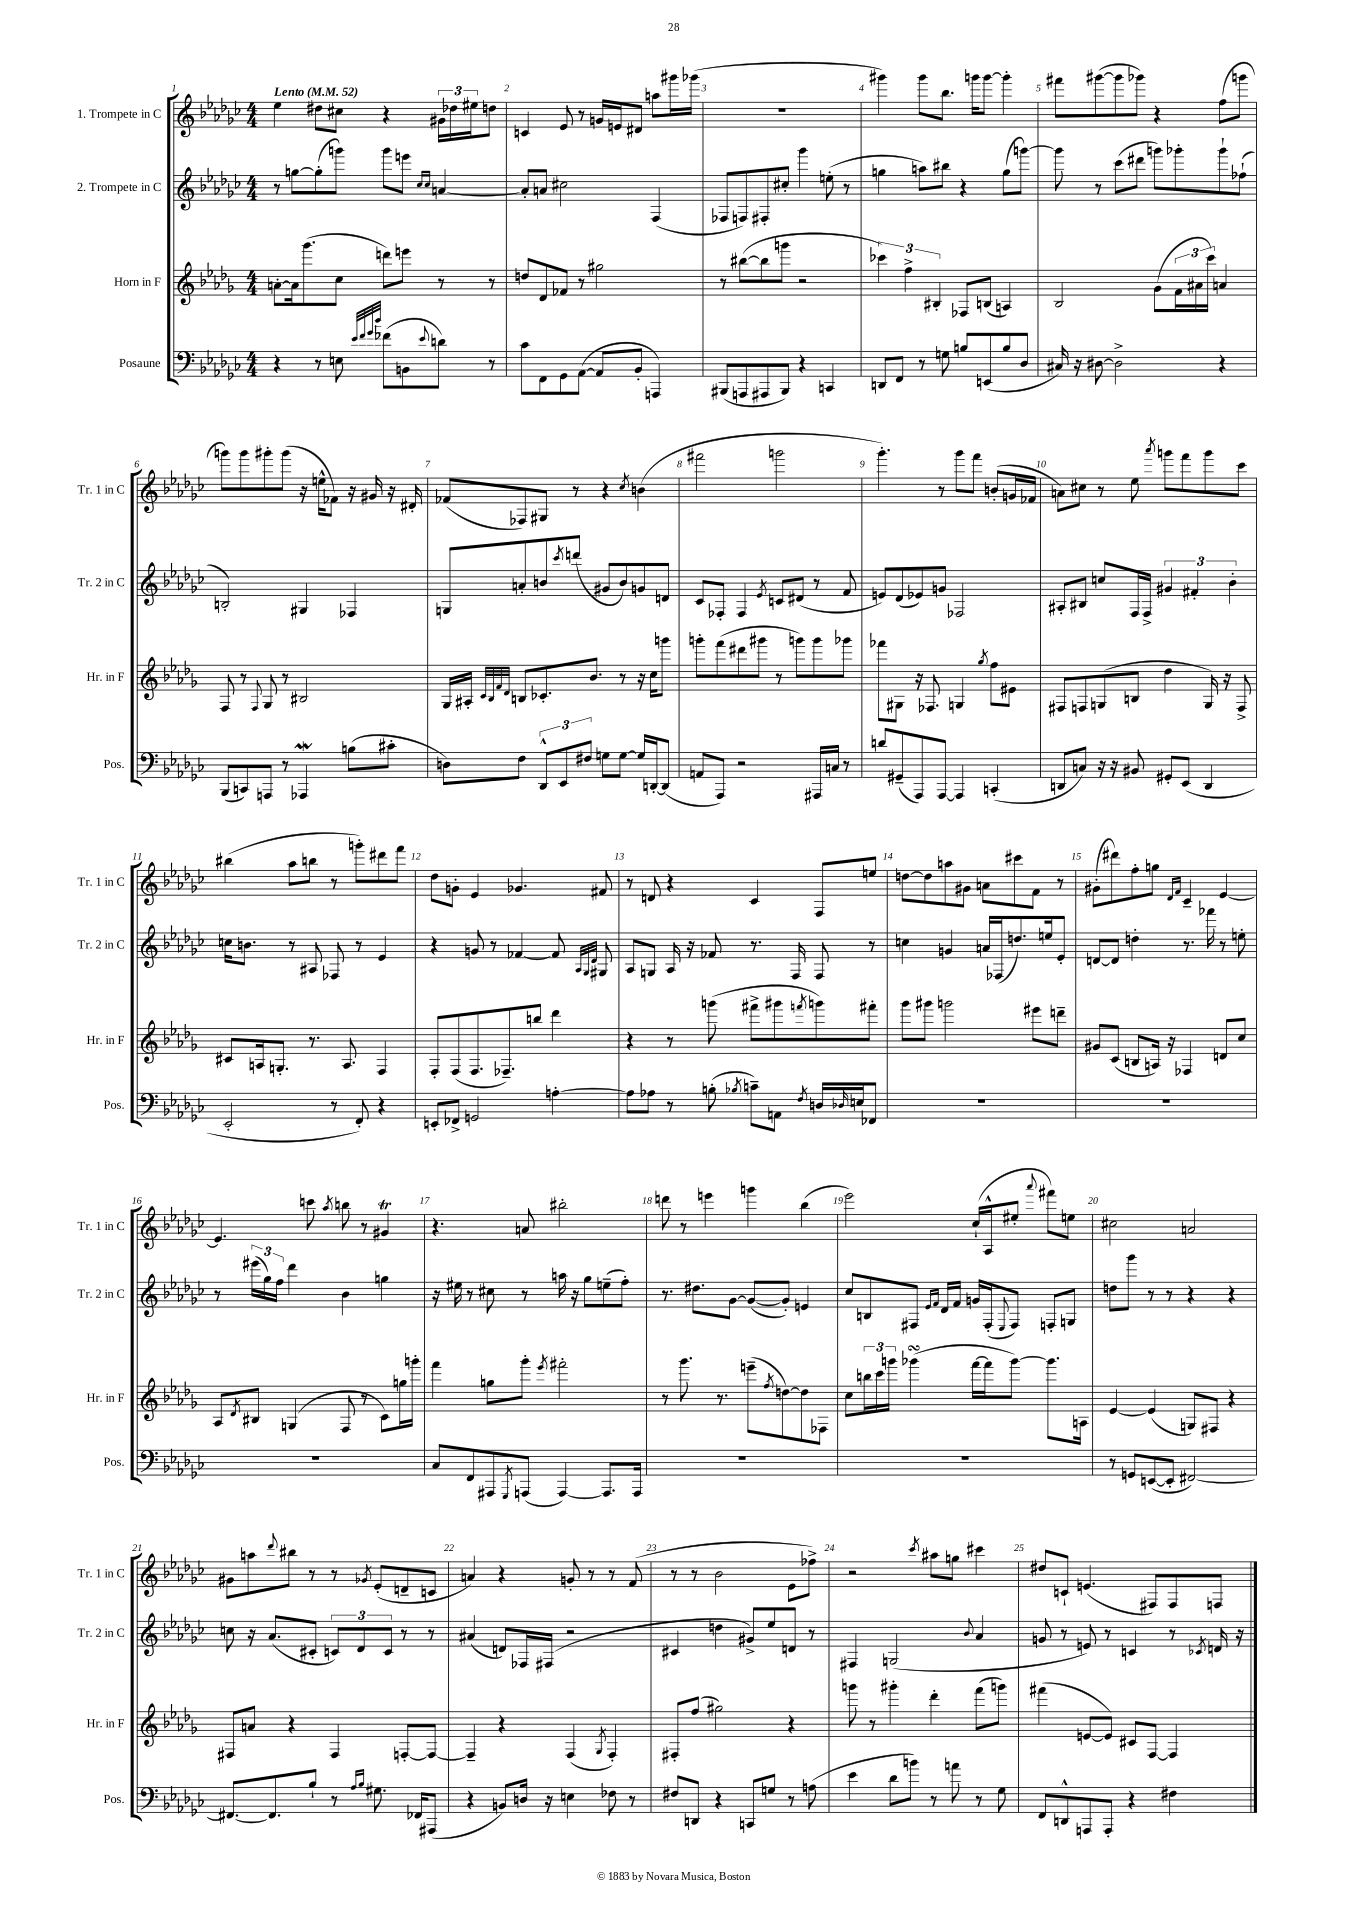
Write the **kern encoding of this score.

**kern	**kern	**kern	**kern
*part4	*part3	*part2	*part1
*staff4	*staff3	*staff2	*staff1
*I"Posaune	*I"Horn in F	*I"2. Trompete in C	*I"1. Trompete in C
*I'Pos.	*I'Hr. in F	*I'Tr. 2 in C	*I'Tr. 1 in C
*clefF4	*clefG2	*clefG2	*clefG2
*k[b-e-a-d-g-c-]	*k[b-e-a-d-g-]	*k[b-e-a-d-g-c-]	*k[b-e-a-d-g-c-]
*M4/4	*M4/4	*M4/4	*M4/4
*MM52	*MM52	*MM52	*MM52
=1	=1	=1	=1
!	!	!	!LO:TX:a:B:t=Lento
4r	[8an'\L	8r	4ee-\
.	16a\k]	[8ggn\L	.
.	(8.ggg-\	.	.
8r	.	(8gg'\]	8dd#X\L
8En\	8cc\J	8gggn\J)	8cc#X\J
32qqe-/LLL	.	.	.
32qqf/	.	.	.
32qqg-/	.	.	.
32qqdd-/JJJ	.	.	.
(8f-X\L	8dddn\L)	8ggg\L	4r
8BBn\	8eeen\J	8eeen\J	.
.	.	16qqcc-/LL	.
8qqe-/	.	16qqcc-/JJ	.
8dn\J)	8r	[4an/	24g#X\LL
.	.	.	24dd-X\
.	.	.	24ee#X\J
8r	8r	.	8ddn\J
=2	=2	=2	=2
8c-\L	8ddn/L	8a'/L]	4cn/
8FF\	8d-/	8an/J	.
8GG-\	8f-X/J	2cc#X\	8e-/
([8AA-\J	8r	.	8r
8AA-/L]	2gg#X\	.	16gn/LL
.	.	.	16en/J
8BB-'/J	.	.	8d#X/J
4AAAn/)	.	(4F/	8aan\L
.	.	.	16ggg#X\L
.	.	.	(16ggg-X\JJ
=3	=3	=3	=3
(8BBB#X/L	8r	8F-X/L	1r
8AAAn/	([8bb#X\L	8Fn/)	.
8AAA#X/	8bb#\]	8F#X'/	.
8BBB#/J)	8gggn\J	8cc#X'/J	.
4r	2r	4ggg-\	.
4CCn/	.	(8een'\	.
.	.	8r	.
=4	=4	=4	=4
8DDn/L	6ccc-X\)	4ggn\	4ggg#X\)
8FF/J	.	.	.
.	6ff^\	.	.
8r	.	8aan\L)	8ggg#\L
.	6B#X'/	.	.
8Gn\	.	8bb#X\J	8.bb-\J
8Bn/L	8F-X/L	4r	.
.	.	.	16gggn\KL
(8EEn/	(8Bn/J	.	[8ggg\J
8B/	4An/)	(8gg\L	4ggg'\]
8D-/J	.	[8gggn\J)	.
=5	=5	=5	=5
16C#X/)	2B-/	8ggg\]	8fff#X\L
16r	.	.	.
[8D#X\	.	8r	([8ggg#X\
2D#^\]	.	(8ccc-\L	8ggg#\]
.	.	8ddd#X\J	8ggg-X\J)
.	(8g-\L	8gggn\L)	4r
.	24f\L	8ggg-X'\	.
.	24a#X\	.	.
.	24ccc\JJ)	.	.
4r	4an/	8ggg-`\	(8ff\L
.	.	(8ff-X`\J	8gggn\J
!!LO:LB:g=z
=6	=6	=6	=6
(8BBB-/L	8F/	2Bn'/)	8gggn\L)
8CCn/)	8r	.	8ggg\
.	8qqF/	.	.
8AAAn/J	8G-/	.	8ggg#X'\
8r	8r	.	(8ggg#\J
4AAA-XW/	2B#X/	4G#X/	16r
.	.	.	16een^^\KL
.	.	.	8f-X\J)
(8Bn\L	.	4F-X/	16r
.	.	.	16g#X/
8c#X'\J	.	.	16r
.	.	.	16d#X'/
=7	=7	=7	=7
8Dn\L)	16G-/LL	8Gn/L	(8f-X/L
.	16A#X'/JJ	.	.
.	32qqc/LLL	.	.
.	32qqB-/	.	.
.	32qqf/	.	.
.	32qqd-/JJJ	.	.
8F\J	8Bn/L	8an'/	8F-X/)
12DD-^^/L	8.c-X'/	8bn/	8G#X/J
12EE-/	.	.	.
.	.	8qccc-/	.
.	.	(8dddn/J	8r
12F#X/J	.	.	.
.	8.b-/J	.	.
8Gn\L	.	8g#X/L	4r
[8G\J	8r	8b/)	.
.	.	.	8qcc-/
16G/LL]	16r	8gn/	(4bn\
[16DDn'/J	16cc\KL	.	.
(8DD/J]	8gggn\J	8dn/J	.
=8	=8	=8	=8
8AAn/L	8gggn'\L	8c-/L	2fff#X\
8AAA-/J)	(8fff\	8F-X'/J	.
2r	8ddd#X\	4F-/	.
.	8ggg#X\J	.	.
.	.	8qe-/	.
.	8r	8cn/L	2gggn\
.	8gggn\L)	(8d#X/J	.
16AAA#X/LL	8ggg\	8r	.
16Cn/JJ	.	.	.
8r	8ggg-X\J	8f/	.
=9	=9	=9	=9
8dn/L	8fff-X\L	8en/L)	4.ggg-'\)
(8GG#X~/	8G#X\J	(8d-/	.
8AAA-/)	16r	8e-X/)	.
.	8.F-X/	.	.
[8AAA-/J	.	8gn/J	8r
4AAA-/]	4Gn/	2F-X/	8ggg-\L
.	.	.	8fff\J
.	8qgg-/	.	.
(4CCn'/	8ff\L	.	(8bn'/L
.	8e#X\J	.	16gn/L
.	.	.	16f-X/JJ
=10	=10	=10	=10
8DDn/L	8F#X/L	8A#X'/L	8an\L)
8Cn/J)	8Fn/	8B#X/J	8cc#X\J
16r	(8Gn/	8ccn/L	8r
16r	.	.	.
8BB#X/	8Bn/J	16F/L	8ee-\
.	.	16F^/JJ	.
.	.	.	8qaaa-/
8GG#X'/L	4dd-\	6g#X/	8gggn\L
(8EE-/J	.	.	8fff\
.	.	6f#X'/	.
4DD/	16G/)	.	8ggg\
.	16r	.	.
.	.	6b-'\	.
.	8F^/	.	8ccc-\J
!!LO:LB:g=z
=11	=11	=11	=11
2EE-'/	8c#X/L	16ccn\KL	(4bb#X\
.	.	8.bn\J	.
.	16An/k	.	.
.	8.Gn'/J	.	.
.	.	8r	8aa-\L
.	8.r	8A#X/	8bbn\J
8r	.	8F-X/	8r
.	8.A/	.	.
8FF'/)	.	8r	8gggn'\L)
4r	4F/	4e-/	8ddd#X\
.	.	.	8fff\J
=12	=12	=12	=12
8EEn'/L	8F'/L	4r	8dd-\L
8FF-X^/J	(8F/	.	8gn'\J
2GGn/	8.F/	8gn/	4e-/
.	.	8r	.
.	8.F-X~/)	.	.
.	.	[4f-X/	4.g-X/
.	8bbn/J	.	.
[4An'\	4ddd-\	8f-/]	.
.	.	32qqA-/LLL	.
.	.	32qqG-/	.
.	.	32qqd-/JJJ	.
.	.	8G#X/	8f#X/
=13	=13	=13	=13
8A\L]	4r	8A-/L	8r
8A-X\J	.	8Gn/J	8dn/
8r	8r	16A-/	4r
.	.	16r	.
(8Bn'\	(8gggn\	8f-X/	.
8qB-X/	.	.	.
8cn~\L)	8fff#X^\L	8.r	4c-/
8AAn\J	8ggg#X\	.	.
.	.	16F/	.
8qF/	8qfffn/	.	.
16Dn/LL	8gggn\)	8F/	8F/L
16qqD-X/	.	.	.
16En/J	.	.	.
8FF-X/J	8fff#X'\J	8r	8een/J
=14	=14	=14	=14
1r	8ggg-\L	4ccn\	[8ddn\L
.	8ggg#X\J	.	8dd\]
.	2gggn\	4gn/	8aan\
.	.	.	8g#X\J
.	.	16an/LL	8an\L
.	.	(16F-X/J	.
.	.	8.ddn/)	8ccc#X\
.	8eee#X\L	.	8f\J
.	.	16een/k	.
.	8dddn~\J	8e-'/J	8r
=15	=15	=15	=15
1r	8g#X/L	[8dn/L	(8g#X'\L
.	(8c/J	8d/J]	8ddd#X\)
.	8Bn/L	4ddn'\	8ff'\
.	16An/Jk)	.	8ggn\J
.	16r	.	.
.	.	.	16qqd-/LL
.	.	.	16qqf/JJ
.	4F-X/	8.r	4c-~/
.	.	16fff-X\	.
.	8dn/L	8r	[4e-/
.	8cc/J	8een'\	.
!!LO:LB:g=z
=16	=16	=16	=16
1r	8A-/L	8r	4.e-/]
.	8qd-/	.	.
.	8B#X/J	(24eee#X\LL	.
.	.	24gg-\)	.
.	.	24ff\JJ	.
.	(4Gn/	4ddd-\	.
.	.	.	8cccn\
.	.	.	8qaa-/
.	8F/	4b-\	8bbn\
.	8r	.	8r
.	8c\L)	4ggn\	4g#Xt/
.	16ggn\L	.	.
.	16gggn'\JJ	.	.
=17	=17	=17	=17
8C-/L	4fff\	16r	4.r
.	.	16ee#X\	.
8FF/	.	8r	.
8AAA#X/	8ggn\L	8cc#X\	.
8qGGG-/	.	.	.
(8AAAn/J	8ggg-'\J	8r	8an/
.	8qeee-/	.	.
[4AAA/)	2fff#X'\	16aan\	2bb#X'\
.	.	16r	.
.	.	8gg-\L	.
8.AAA/L]	.	(8een~\	.
.	.	8ff'\J)	.
16AAA/Jk	.	.	.
=18	=18	=18	=18
1r	8r	8.r	8dddn\
.	8.ggg-\	.	8r
.	.	8.dd#X\L	.
.	.	.	4eeen\
.	8.r	.	.
.	.	[8g-\J	.
.	(8eeen~\L	(8g-/L_	4gggn\
.	8qff/	.	.
.	[8ddn\)	8g-'/J])	.
.	8dd\]	4en/	(4bb-\
.	8F-X\J	.	.
=19	=19	=19	=19
1r	8cc\L	8cc-/L	2eee-\)
.	24bbn\L	8Bn/	.
.	24ccc\	.	.
.	24gggn\JJ	.	.
.	(4ggg-XsSSs\	8F#X/J	.
.	.	16qqe-/LL	.
.	.	16qqf/JJ	.
.	.	16d-/LL	.
.	.	16f/JJ	.
.	[16fff\LL	16gn/LL	(16cc-`/LL
.	16fff\J]	(16F#'/J	16A-^^/J
.	.	8qqE-/	.
.	[8ggg-\J)	8F#/J)	8ee#X'/J
.	.	.	8qqaaa-/
.	8.ggg-\L]	8Fn'/L	8fff#X\L)
.	.	8Gn/J	8een\J
.	16An\Jk	.	.
=20	=20	=20	=20
8r	[4e-/	8ddn\L	2cc#X\
8GGn/L	.	8ggg-\J	.
([8EEn/	(4e-/]	8r	.
8EE'/J]	.	8r	.
[2FF#X/)	8Gn/L)	4r	2an/
.	8F#X/J	.	.
.	4r	4r	.
!!LO:LB:g=z
=21	=21	=21	=21
8.FF#X/L_	8F#X/L	8ccn\	8g#X\L
.	8an/J	16r	8aan\
8.FF#/]	.	(8.a-/L	.
.	.	.	8qqddd-/
.	4r	.	8bb#X\J
8B-`/J	.	8c#X'/J	8r
8r	4F#/	12cn/L)	8r
.	.	12d-/	.
16qqA-/LL	.	.	.
16qqB-/JJ	.	.	8qg-X/
8.G#X\	.	.	(8e-'/L
.	.	12c/J	.
.	[8Fn'/L	8r	8dn~/
16FF-X/KL	.	.	.
(8AAA#X/J	8F/J_	8r	8cn/J
=22	=22	=22	=22
4r	4F~/]	(4a#X/	4an/)
8BBn/L)	4r	8dn/L)	4r
16Dn/Jk	.	16F-X/L	.
16r	.	(16F#X/JJ	.
4En\	(4F/	2r	8gn'/
.	.	.	8r
.	8qG-/	.	.
8F-X\	4F'/)	.	8r
8r	.	.	(8f/
=23	=23	=23	=23
8F#X/L	8F#X'/L	4c#X/	8r
8DDn/J	(8ff/J	.	8r
4r	2gg#X\)	4ddn\	2b-\
8CCn/L	.	8g#X^/L)	.
8Gn/J	.	8ee-/	.
8r	4r	8dn/J	8e-\L
(8An\	.	8r	8ff-X^\J)
=24	=24	=24	=24
4e-\	8gggn\	4F#X/	2r
.	8r	.	.
8d-\L	4ggg#X'\	(2Gn/	.
8bn\J)	.	.	.
.	.	.	8qccc-/
8r	4ddd-'\	.	8aa#X\L
8an\	.	.	8ggn\J
.	.	8qqb-/	.
8r	(8fff\L	4a-/	4ccc#X\
8G-\	8gggn\J)	.	.
=25	=25	=25	=25
8FF/L	(4fff#X\	8gn/	8dd#X/L
8DDn^^/	.	8r	8cn`/J
8AAAn/	[8en/L	8en/)	(4.en/
8AAA'/J	8e/J])	8r	.
4r	8c#X/L	4cn/	.
.	[8F/J	.	8F#X/L)
4F#X\	4F/]	8r	8F#/
.	.	8qc-X/	.
.	.	16dn/	8Fn/J
.	.	16r	.
==	==	==	==
*-	*-	*-	*-
